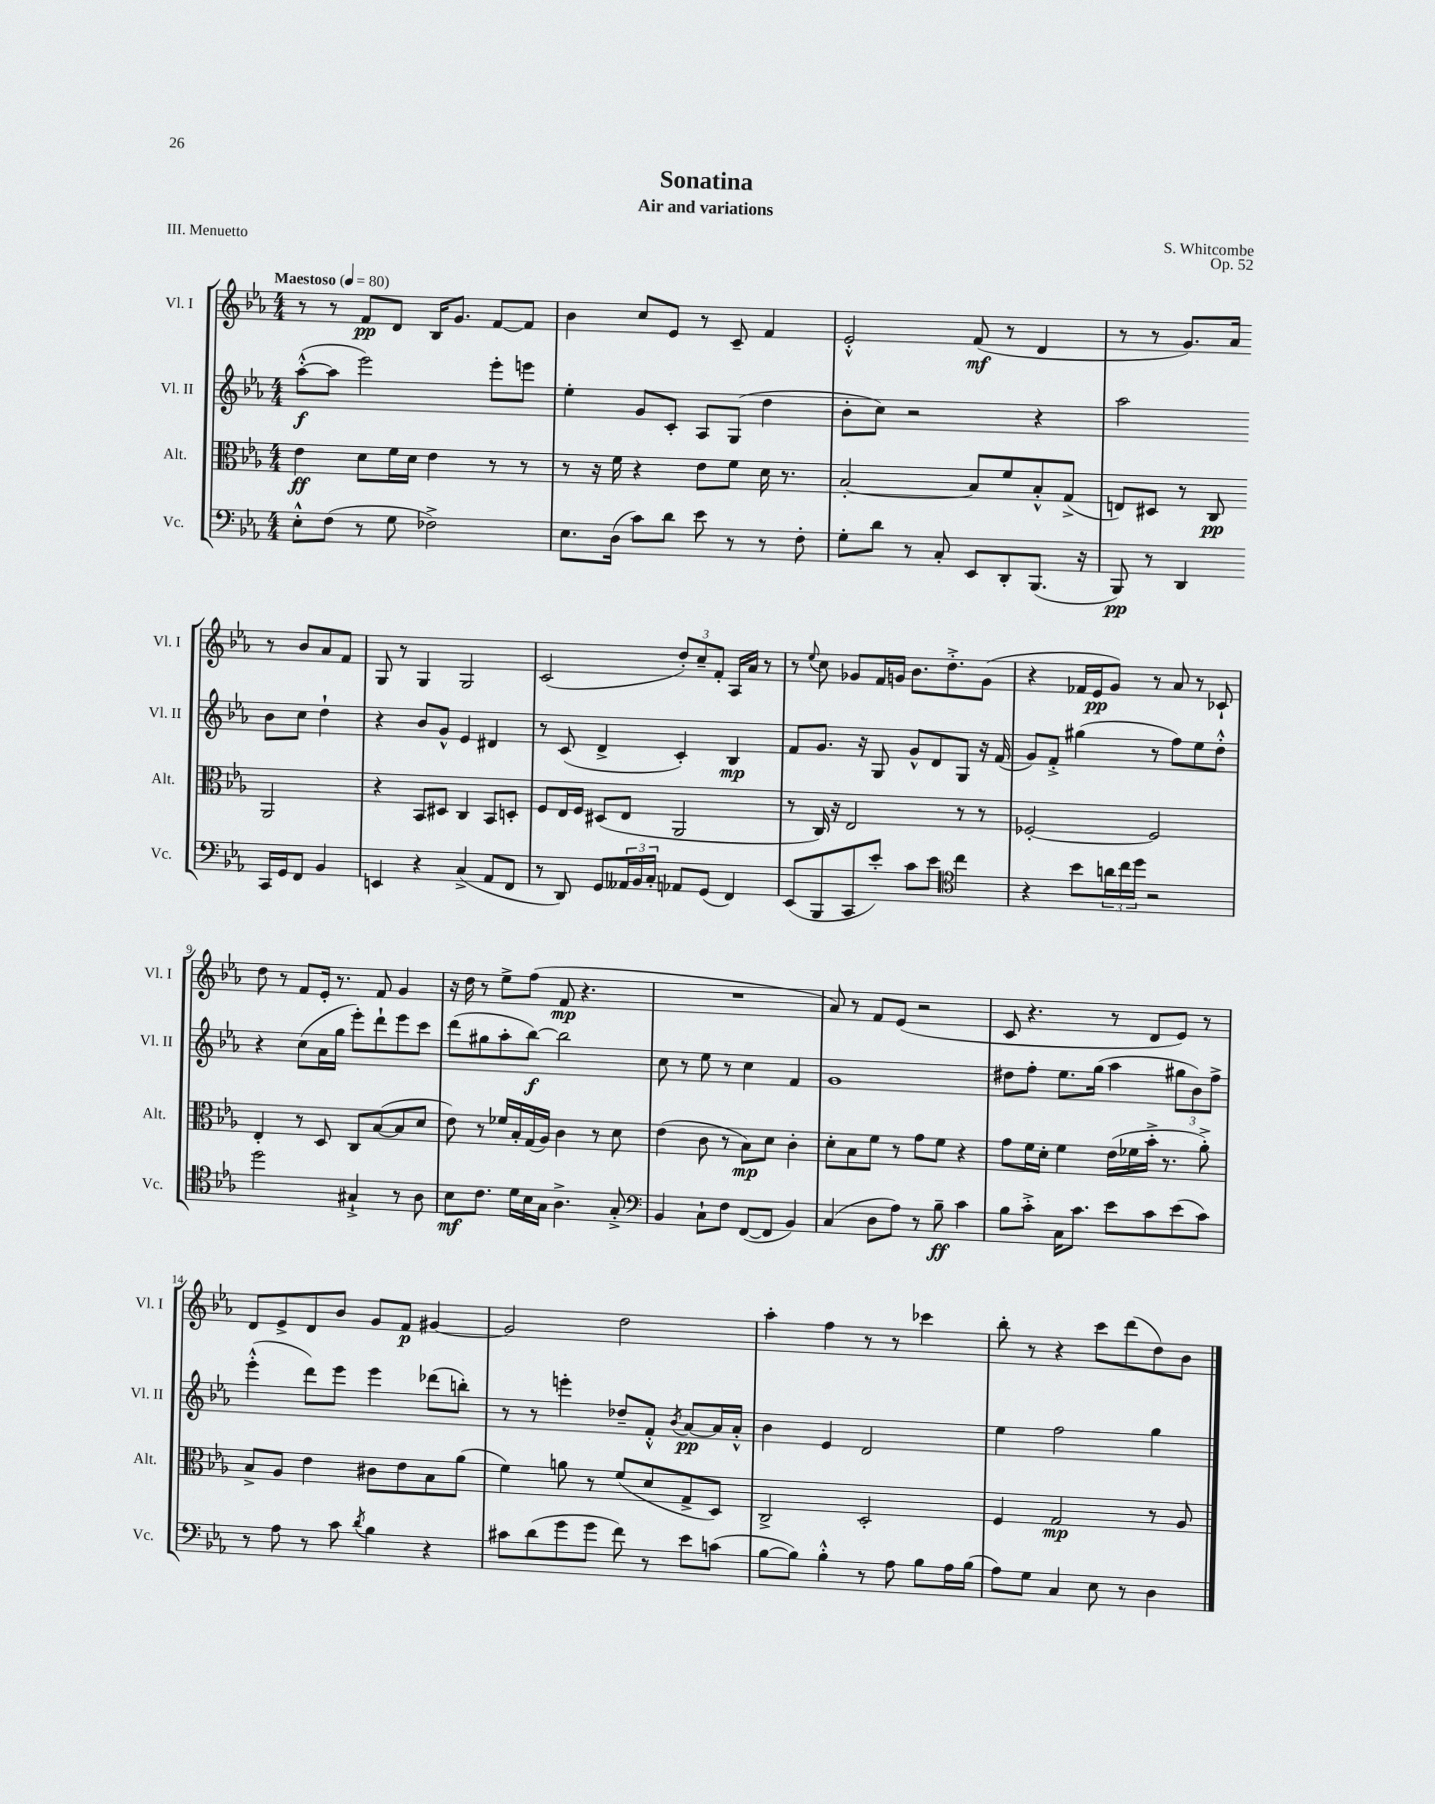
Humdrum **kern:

**kern	**kern	**kern	**kern
*staff4	*staff3	*staff2	*staff1
*clefF4	*clefC3	*clefG2	*clefG2
*k[b-e-a-]	*k[b-e-a-]	*k[b-e-a-]	*k[b-e-a-]
*M4/4	*M4/4	*M4/4	*M4/4
*MM80	*MM80	*MM80	*MM80
8E-'^^	4e-	([8aa-'^^	8r
(8F	.	8aa-]	8r
8r	8d	2eee-)	8f
8G	16f	.	8d
.	16d	.	.
2F-^)	4e-	.	16B-
.	.	.	8.g
.	8r	8eee-'	[8f
.	8r	8eee	8f]
=	=	=	=
8.E-	8r	4ee-'	4b-
.	16r	.	.
(16D	16f	.	.
8c)	4r	8g	8cc
8d	.	8c'	8e-
8e-	8e-	8A-	8r
8r	8f	(8G	8c~
8r	16d	4dd	4f
.	8.r	.	.
8F'	.	.	.
=	=	=	=
8G'	[2B-'	8b-'	2e-'^^
8d	.	8cc)	.
8r	.	2r	.
8C'	.	.	.
8EE-	8B-]	.	(8f
8DD'	8f	.	8r
(8.BBB-	8B-'^^	4r	4d
.	(8G^	.	.
16r	.	.	.
=	=	=	=
8BBB-)	8E)	2aa-	8r
8r	8D#	.	8r
4DD	8r	.	8.g)
.	8C	.	.
.	.	.	16a-
16CC	2AA-	8b-	8r
16GG	.	.	.
8FF	.	8cc	8b-
4BB-	.	4dd`	8a-
.	.	.	8f
=	=	=	=
4EE	4r	4r	8G
.	.	.	8r
4r	8BB-	8b-	4G
.	8D#	8g^^	.
(4C^	4C	4e-	2G
8AA-	8BB-	4d#	.
8FF	8D'	.	.
=	=	=	=
8r	8F	8r	(2c
8DD)	16E-	(8c	.
.	16F	.	.
8GG	(8D#	4d^	.
24AA--	8E-	.	.
24BB-	.	.	.
24C'	.	.	.
8AA-	2AA-	4c')	12dd')
.	.	.	12cc~
(8GG	.	.	.
.	.	.	12f'
4FF)	.	4B-	16A-
.	.	.	16a-
.	.	.	8r
=	=	=	=
(8EE-	8r	8f	8r
.	.	.	8qqee-
8BBB-	16C)	8.g	8cc
.	16r	.	.
8CC	2E-	.	8g-
.	.	16r	.
8e-')	.	8G	16f
.	.	.	16g
8c	.	8g^^	8.b-
8e-	.	8d	.
.	.	.	8.dd'^
*clefC4	*	*	*
4cc	8r	8G	.
.	8r	16r	(8g
.	.	(16f	.
=	=	=	=
4r	[2F-'	8g)	4r
.	.	8f'^	.
8b-	.	(4gg#	16f-
.	.	.	16e-
24a	.	.	8g)
24cc	.	.	.
24dd	.	.	.
2r	2F-]	8r	8r
.	.	8ff)	8a-
.	.	8ee-	8r
.	.	8dd'^^	8c-`
=	=	=	=
2dd	4E-'	4r	8dd
.	.	.	8r
.	8r	(8cc	8f
.	8D	16a-	16e-'
.	.	16gg	8.r
4G#`^	8C	8eee-')	.
.	([8B-	8ddd`	8f
8r	8B-]	8eee-	4g
8A-	8d	8ccc	.
=	=	=	=
8B-	8e-)	(8ddd	16r
.	.	.	16dd
8.c	8r	8gg#	8r
.	16f-	8aa-'	8ee-^
16d	16B-'	.	.
16B-	(16G	[8bb-)	(8ff
16G	16A-)	.	.
4.A-^	4c	2bb-]	8f
.	.	.	4.r
.	8r	.	.
8G'^	8d	.	.
=	=	=	=
*clefF4	*	*	*
4BB-	(4e-	8cc	1r
.	.	8r	.
8C`	8c	8ee-	.
8F	8r	8r	.
([8FF	8B-)	4cc	.
8FF]	8d	.	.
4BB-)	4c'	4f	.
=	=	=	=
(4C	8d'	1g	8a-)
.	8B-	.	8r
8D	8f	.	8f
8A-)	8r	.	(8e-
8r	8g	.	2r
8B-~	8f	.	.
4c	4r	.	.
=	=	=	=
8B-	8g	8dd#	8c
8c'^	16f	8ff'	4.r
.	16d'	.	.
16C	4f	8.ee-	.
8.c	.	.	.
.	.	(16gg	.
8e-	(16e-	4aa-	8r
.	16f-	.	.
8c	16b-'^	.	8d
.	8.r	.	.
(8e-	.	12gg#	8e-)
.	.	12b-)	.
8c)	8a-'^)	.	8r
.	.	12ff^	.
=	=	=	=
8r	8B-^	(4eee-'^^	8d
8A-	8A-	.	8e-^
8r	4e-	8ddd)	8d
8c	.	8eee-	8b-
8qd	.	.	.
4B-	8c#	4eee-	8g
.	8e-	.	8f
4r	8B-	(8ddd-	[4g#
.	(8a-	8bb')	.
=	=	=	=
8c#	4f)	8r	2g#]
(8d	.	8r	.
8g	8a	4eee'	.
8g	8r	.	.
8f)	(8f	8dd-~	2dd
8r	8d	8f'^^	.
.	.	8qb-	.
8e-	8G^	[8a-	.
(8c	8D)	16a-]	.
.	.	16a-'^^	.
=	=	=	=
[8B-	2C^	4b-	4aa-'
8B-])	.	.	.
4B-'^^	.	4e-	4ff
8r	2D'	2d	8r
8A-	.	.	8r
8B-	.	.	4ccc-
16A-	.	.	.
(16B-	.	.	.
=	=	=	=
8A-)	4F	4ee-	8bb-'
8G	.	.	8r
4C	2G	2ff	4r
8E-	.	.	8ccc
8r	.	.	(8ddd
4D	8r	4gg	8dd)
.	8A-	.	8b-
==	==	==	==
*-	*-	*-	*-
